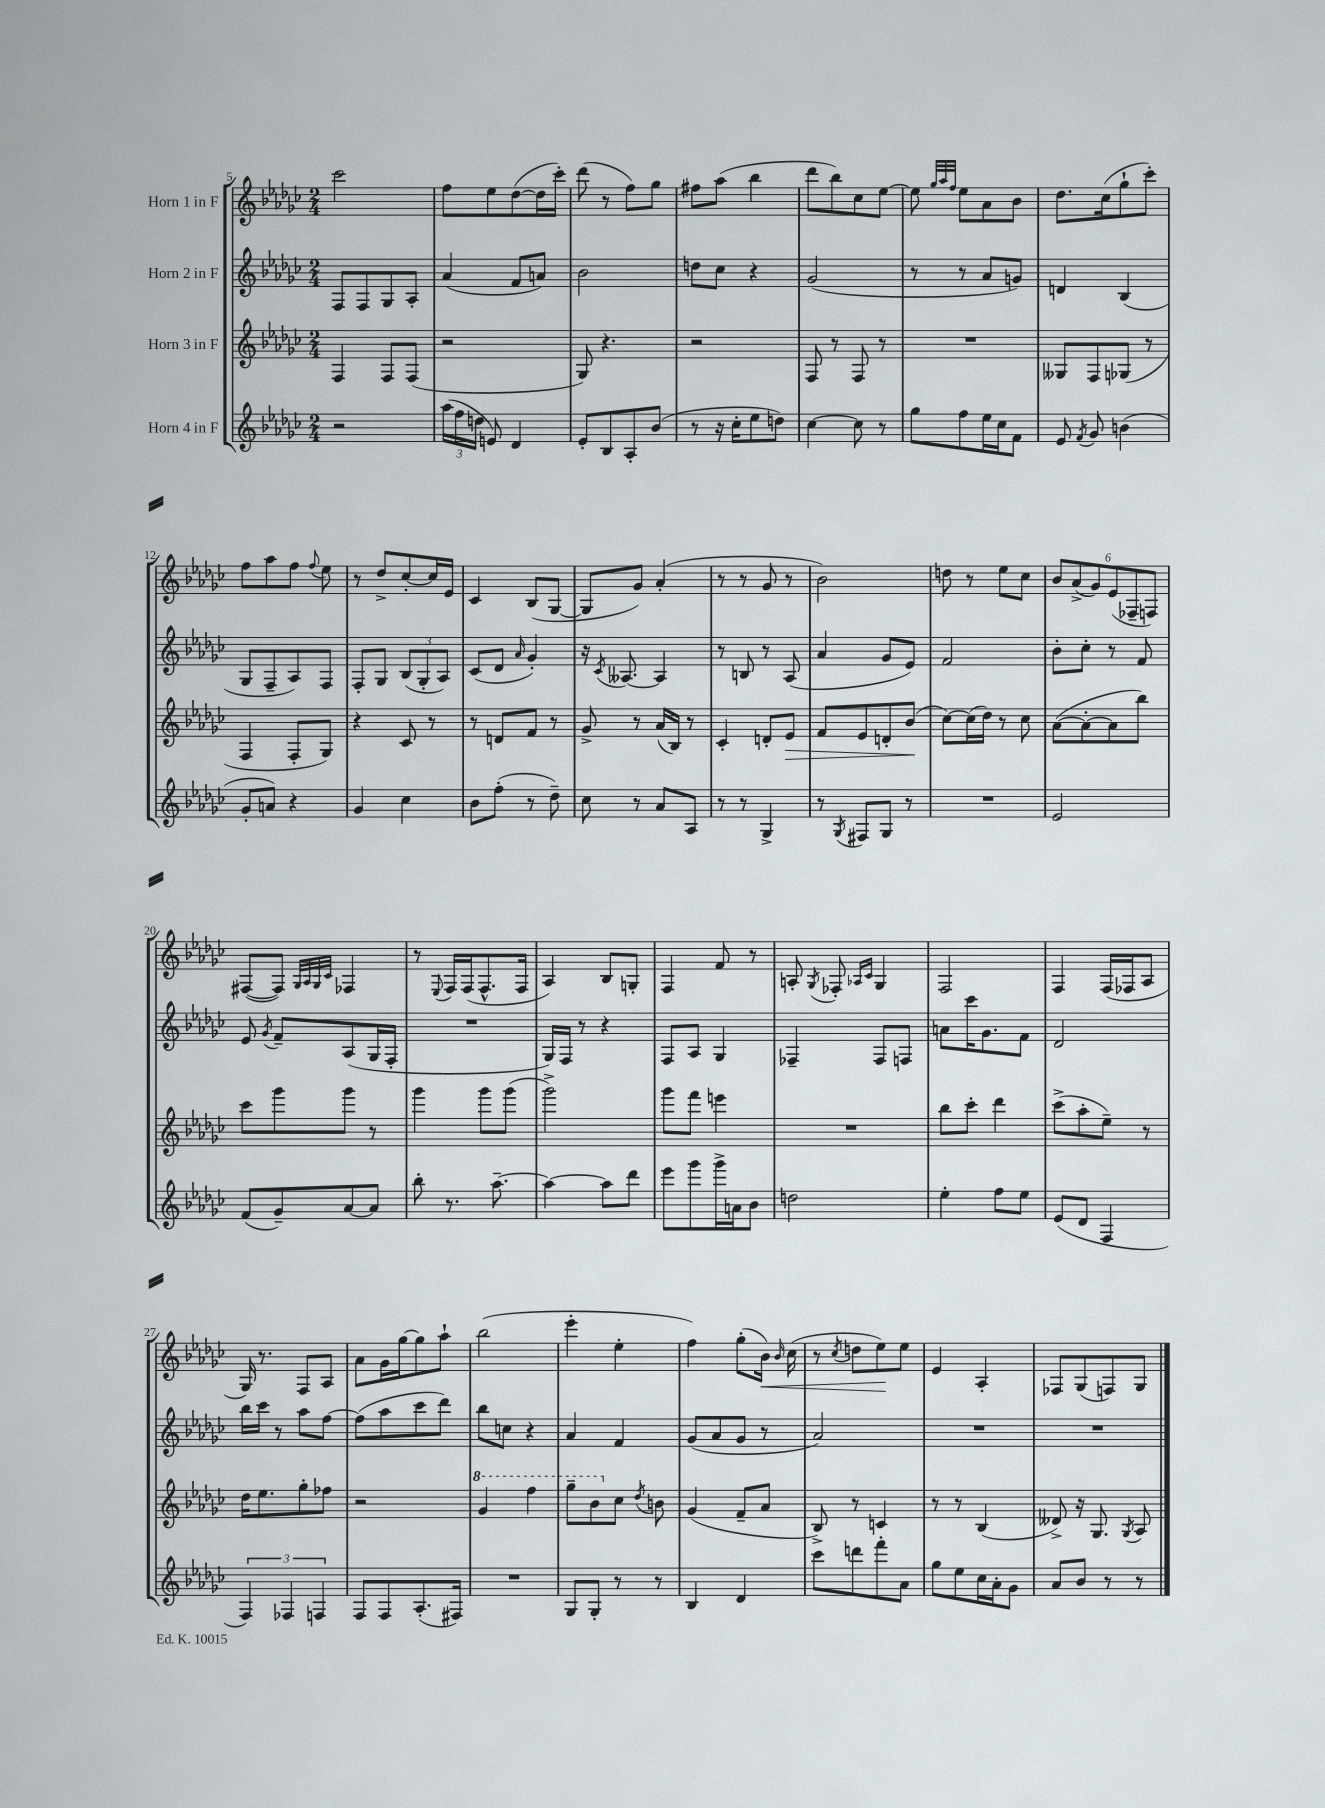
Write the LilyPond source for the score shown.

<<
\new StaffGroup <<
\new Staff = "s0" \with { instrumentName = "Horn 1 in F" } {
    \clef treble \key ges \major \numericTimeSignature \time 2/4
    \autoBeamOff ces'''2 |
    f''8[ ees''8 des''8~( des''16 ces'''16]-.) |
    des'''8( r8 f''8[) ges''8] |
    fis''8[ aes''8]( bes''4 |
    des'''8[ bes''8) ces''8 ees''8]~ |
    ees''8 \grace { ges''32[ aes''32 f''32] } ees''8[ aes'8 bes'8] |
    des''8.[ ces''16( ges''8-! ces'''8]-.) |
    f''8[ aes''8 f''8] \appoggiatura { f''8 } ees''8 |
    r8 des''8[-> ces''8~-. ces''16 ees'16] |
    ces'4 bes8[( ges8]~ |
    ges8[ ges'8]) aes'4-.( |
    r8 r8 ges'8 r8 |
    bes'2) |
    d''8 r8 ees''8[ ces''8] |
    \tuplet 6/4 { bes'8[ aes'8->( ges'8) ees'8( fes8-- f8]) } |
    fis8[~( fis8]) \grace { ges32[ aes32 ges32 ces'32] } fes4 |
    r8 \appoggiatura { ees8 } f16[ f16( f8.-^ f16] |
    aes4) bes8[ g8]-. |
    f4 f'8 r8 |
    a8-. \acciaccatura { ges8 } fes8-. \grace { aes16[ ces'16] } ges4 |
    f2 |
    f4 f16[( fes16 aes8] |
    ges16) r8. f8[ aes8] |
    aes'8[ ges'16 ges''16~ ges''8 aes''8]-! |
    bes''2( |
    ees'''4-. ees''4-. |
    f''4) ges''8[-.( bes'16]\<) \grace { bes'16 } ces''16( |
    r8 \acciaccatura { ces''8 } d''8[ ees''8\!) ees''8] |
    ees'4 aes4-. |
    fes8[ ges8( f8) ges8] \bar "|." |
}
\new Staff = "s1" \with { instrumentName = "Horn 2 in F" } {
    \clef treble \key ges \major \numericTimeSignature \time 2/4
    \autoBeamOff f8[ f8 ges8 aes8]-. |
    aes'4( f'8[ a'8]) |
    bes'2 |
    d''8[ ces''8] r4 |
    ges'2( |
    r8 r8 aes'8[ g'8]) |
    d'4 bes4( |
    ges8[ f8-- aes8) f8] |
    f8[-. ges8] \tuplet 3/2 { bes8[( ges8-. aes8]) } |
    ces'8[( des'8] \grace { aes'16 } ges'4-.) |
    r16 \acciaccatura { ces'8 } aeses8.~ aeses4 |
    r8 b8 r8 aes8( |
    aes'4 ges'8[ ees'8]) |
    f'2 |
    bes'8[-. ces''8]-. r8 f'8 |
    ees'8 \acciaccatura { ges'8 } f'8[-- aes8( ges16 f16]-. |
    R2 |
    ges16[) f16] r8 r4 |
    f8[ aes8] ges4 |
    fes4-- fes8[ f8] |
    a'8[ ces'''16 ges'8. f'8] |
    des'2 |
    bes''16[ ces'''16] r8 aes''8[ f''8]~ |
    f''8[( aes''8 ces'''8 des'''8]) |
    bes''8[ c''8] r4 |
    aes'4 f'4 |
    ges'8[( aes'8 ges'8] r8 |
    aes'2) |
    R2 |
    R2 \bar "|." |
}
\new Staff = "s2" \with { instrumentName = "Horn 3 in F" } {
    \clef treble \key ges \major \numericTimeSignature \time 2/4
    \autoBeamOff f4 f8[ f8]( |
    r2 |
    ges8) r4. |
    r2 |
    f8 r8 f8 r8 |
    R2 |
    geses8[ f8 ges8]( r8 |
    f4 f8[-. ges8]) |
    r4 ces'8 r8 |
    r8 d'8[ f'8] r8 |
    ges'8-> r8 aes'16[( bes16]) r8 |
    ces'4-. d'8[-. ees'8]\> |
    f'8[ ees'8 d'8-. bes'8]\!( |
    ces''8[~) ces''16( des''16]) r8 ces''8 |
    aes'8[~( aes'8~-. aes'8 bes''8]) |
    ces'''8[ ges'''8 ges'''8] r8 |
    ges'''4 ges'''8[ ges'''8]( |
    ges'''2->) |
    ges'''8[ f'''8] e'''4 |
    R2 |
    bes''8[ ces'''8]-. des'''4 |
    ces'''8[->( aes''8-. ees''8]--) r8 |
    des''16[ ees''8. ges''8-. fes''8] |
    r2 |
    \ottava #1 ges''4 f'''4 |
    ges'''8[-- bes''8 \ottava #0 ces''8] \acciaccatura { des''8 } b'8 |
    ges'4( f'8[-- aes'8] |
    bes8->) r8 c'4 |
    r8 r8 bes4( |
    deses'8->) r16 ges8. \acciaccatura { ges8 } aes8 \bar "|." |
}
\new Staff = "s3" \with { instrumentName = "Horn 4 in F" } {
    \clef treble \key ges \major \numericTimeSignature \time 2/4
    \autoBeamOff r2 |
    \tuplet 3/2 { aes''16[( f''16 d''16] } e'8) des'4 |
    ees'8[-. bes8 aes8-. bes'8]( |
    r8 r16 ces''16[-. ees''8 d''8]) |
    ces''4~ ces''8 r8 |
    ges''8[ f''8 ees''16 ces''16 f'8] |
    ees'8 \acciaccatura { f'8 } ges'8 b'4( |
    ges'8[-. a'8]) r4 |
    ges'4 ces''4 |
    bes'8[ f''8]-.( r8 des''8--) |
    ces''8 r8 aes'8[ aes8] |
    r8 r8 ges4-> |
    r8 \acciaccatura { ges8 } fis8[ ges8] r8 |
    R2 |
    ees'2 |
    f'8[( ges'8--) aes'8~ aes'8] |
    bes''8-. r8. aes''8.~-- |
    aes''4~ aes''8[ des'''8] |
    ees'''8[ ges'''8 ges'''16-> a'16 bes'8] |
    d''2 |
    ees''4-. f''8[ ees''8] |
    ees'8[( des'8] f4 |
    \tuplet 3/2 { f4) fes4 f4 } |
    f8[ f8 aes8.-.( fis16]) |
    R2 |
    ges8[ ges8]-. r8 r8 |
    bes4 des'4 |
    ces'''8[ d'''8 f'''8-. aes'8] |
    ges''8[ ees''8 ces''16 aes'16-. ges'8] |
    aes'8[ bes'8] r8 r8 \bar "|." |
}
>>
>>
\layout { \context { \Score currentBarNumber = #5 } }
